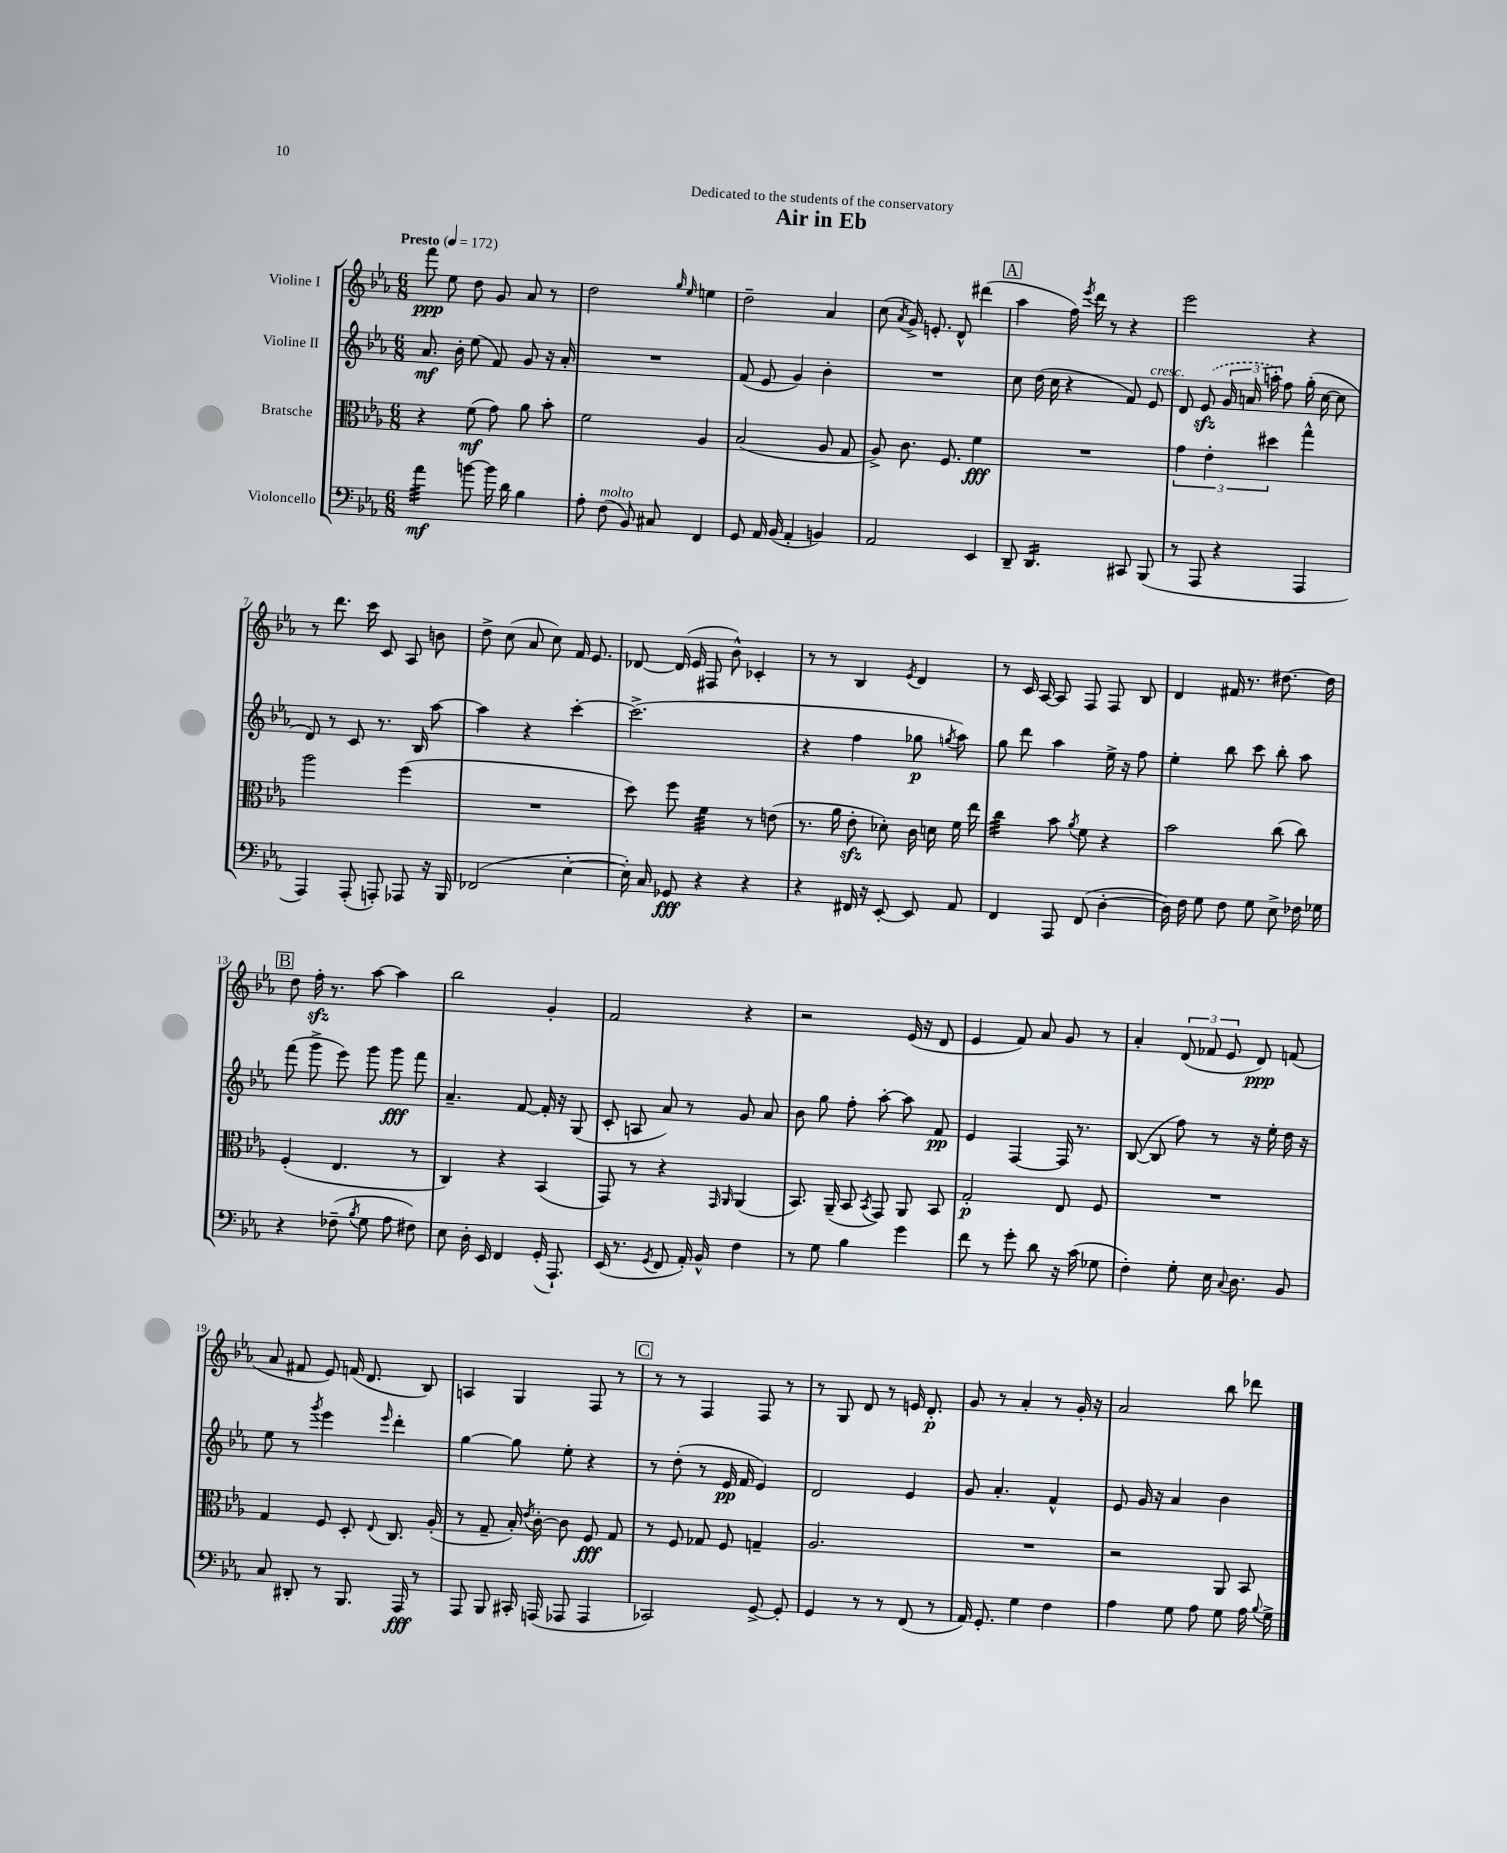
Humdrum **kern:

**kern	**kern	**kern	**kern
*staff4	*staff3	*staff2	*staff1
*clefF4	*clefC3	*clefG2	*clefG2
*k[b-e-a-]	*k[b-e-a-]	*k[b-e-a-]	*k[b-e-a-]
*M6/8	*M6/8	*M6/8	*M6/8
*MM172	*MM172	*MM172	*MM172
4a-	4r	8.a-	8fff
.	.	.	8ee-
.	.	16b-'	.
[8b	(8f	(8ee-	8dd
16b]	8g)	8f)	8g
16d	.	.	.
4B-	8a-	8g	8a-
.	8b-'	16r	8r
.	.	16a-'	.
=	=	=	=
8A-'	2f	2.r	2dd
(8F	.	.	.
8BB-)	.	.	.
8C#	.	.	.
.	.	.	16qqgg
.	.	.	16qqee-
4FF	4A-	.	4ee
=	=	=	=
8GG	(2B-	(8f	2dd~
16AA-	.	8e-	.
(16BB-	.	.	.
4AA-'	.	4g)	.
4BB)	8A-	4b-'	4a-
.	8G	.	.
=	=	=	=
2AA-	8A-^)	2.r	(8cc
.	.	.	8qa-
.	8.c	.	16g^)
.	.	.	8.e'
.	8.F	.	.
.	.	.	8d^^
4EE-	4f	.	(4ddd#
=	=	=	=
8DD~	2.r	8cc	4aa-
4.DD	.	(16dd	.
.	.	16cc	.
.	.	4r	16ff)
.	.	.	8qeee-
.	.	.	16ddd
.	.	.	8r
8CC#	.	8f)	4r
(8BBB-	.	8e-	.
=	=	=	=
8r	6g	8d	2eee-
8AAA-	.	(8e-	.
.	6e-'	.	.
4r	.	24g	.
.	.	24a	.
.	6dd#	24aa')	.
.	.	8ff	.
4AAA-	4gg^^	(16gg'	4r
.	.	[16cc	.
.	.	8cc]	.
=	=	=	=
4AAA-)	2aa-	8d)	8r
.	.	8r	8.ddd
(8AAA-'	.	8c	.
.	.	.	16ccc
8AAA')	.	8.r	8c
8AAA-	(4ff	.	8A-
.	.	16B-	.
16r	.	[8aa-	8b
16BBB-	.	.	.
=	=	=	=
(2FF-	2.r	4aa-]	8dd^
.	.	.	(8cc
.	.	4r	8a-
.	.	.	8cc)
[4E-'	.	[4ccc'	16f
.	.	.	8.e-
=	=	=	=
16E-'])	8dd)	(2.ccc^]	[8d-
16C	.	.	.
8GG-	8ff	.	(16d-]
.	.	.	16e-
4r	4f	.	8F#
.	.	.	8b-^^)
4r	8r	.	4c-'
.	(8e	.	.
=	=	=	=
4r	8.r	4r	8r
.	.	.	8r
.	16a-	.	.
16FF#	8e-'	4ff	4B-
16r	.	.	.
[8EE-'	8d-')	.	.
.	.	.	8qe-
8EE-]	16c	8gg-	4d
.	16d	.	.
.	.	8qgg	.
8AA-	16f	8aa-)	.
.	16ee-	.	.
=	=	=	=
4FF	4cc	8gg	8r
.	.	8ddd	16c
.	.	.	[16A-
8AAA-	8b-	4aa-	8A-]
.	8qa-	.	.
(8FF	8f	.	8F
[4D'	4r	16ee-^	8F
.	.	16r	.
.	.	8ff	8B-
=	=	=	=
16D])	2b-	4ee-'	4d
16F	.	.	.
8G	.	.	.
8F	.	8bb-	16f#
.	.	.	8.r
8G	.	8ccc	.
8E-^	(8cc	8bb-'	[8.dd#
16F-	8cc)	8aa-	.
16G-	.	.	16dd#]
=	=	=	=
4r	(4F'	(8fff	8dd
.	.	8ggg^	16ff'
.	.	.	8.r
(8F-~	4.E-	8eee-)	.
8qB-	.	.	.
8G	.	8ggg	[8aa-
8A-	.	8ggg	4aa-]
8F#)	8r	8fff	.
=	=	=	=
8E-	4C)	4.a-~	2bb-
16D'	.	.	.
16EE-	.	.	.
4FF	4r	.	.
.	.	[8f	.
(16GG'	(4BB-	16f']	4g'
8.AAA-`)	.	16r	.
.	.	(8G	.
=	=	=	=
(16EE-	8GG)	8c'	2f
8.r	.	.	.
.	8r	8A	.
8qGG	.	.	.
8FF	4r	8a-)	.
16AA-')	.	8r	.
16BB-^^	.	.	.
.	16qqGG	.	.
.	16qqAA-	.	.
4F	(4AA-	8g	4r
.	.	8a-	.
=	=	=	=
8r	8.BB-)	8b-	2r
8G	.	8gg	.
.	(16AA-~	.	.
4B-	8BB-	8ff'	.
.	8qBB-	.	.
.	8GG)	[8aa-'	.
4g	8AA-	8aa-]	(16e-
.	.	.	16r
.	8BB-	8f	8d
=	=	=	=
8f	2G'	4e-	4e-
8r	.	.	.
8g'	.	[4F	8f)
8d	.	.	8a-
16r	8E-	16F]	8g
(16c	.	8.r	.
8G-	8F	.	8r
=	=	=	=
4F')	2.r	([8B-	4a-'
.	.	8B-]	.
8G'	.	8ff)	(12d
.	.	.	12f-
16E-	.	8r	.
.	.	.	12e-
8qqC	.	.	.
8.D	.	.	.
.	.	16r	8d)
.	.	16ee-'	.
8BB-	.	16dd	(8f
.	.	16r	.
=	=	=	=
8C	4G	8ee-	8a-
8DD#'	.	8r	8f#
.	.	8qggg	.
8r	8F	4eee-	8e-)
8.BBB-	8D'	.	(16f
.	.	.	8.d
.	8qqE-	16qqeee-	.
.	8.C	4ddd'	.
16AAA-	.	.	.
8r	.	.	8B-)
.	(16A-'	.	.
=	=	=	=
8AAA-	8r	[4gg	4A
8BBB-	8G~	.	.
16CC#'	16B-')	8gg]	4G
.	8qe-	.	.
(16AAA	[16c'	.	.
8AAA-	8c]	8ee-'	.
4AAA-	8F	4r	8F
.	8G	.	8r
=	=	=	=
2CC-)	8r	8r	8r
.	8F	(8dd'	8r
.	8G-	8r	4F
.	8F	16e-	.
.	.	16f	.
[8GG^	4G~	4e-)	8F
8GG']	.	.	8r
=	=	=	=
4GG	2.A-	2d	8r
.	.	.	8G
8r	.	.	8d
8r	.	.	8r
(8FF	.	4e-	16e
.	.	.	8.d'
8r	.	.	.
=	=	=	=
16AA-)	2.r	8g	8g
8.GG'	.	.	.
.	.	4.a-'	8r
4G	.	.	4a-'
4F	.	4f^^	8r
.	.	.	16g'
.	.	.	16r
=	=	=	=
4A-	2r	8e-	2a-
.	.	16g	.
.	.	16r	.
8G	.	4a-	.
8A-	.	.	.
8G	8AA-	4b-	8bb-
16A-	8BB-	.	8ddd-
8qqB-	.	.	.
16G^	.	.	.
==	==	==	==
*-	*-	*-	*-
